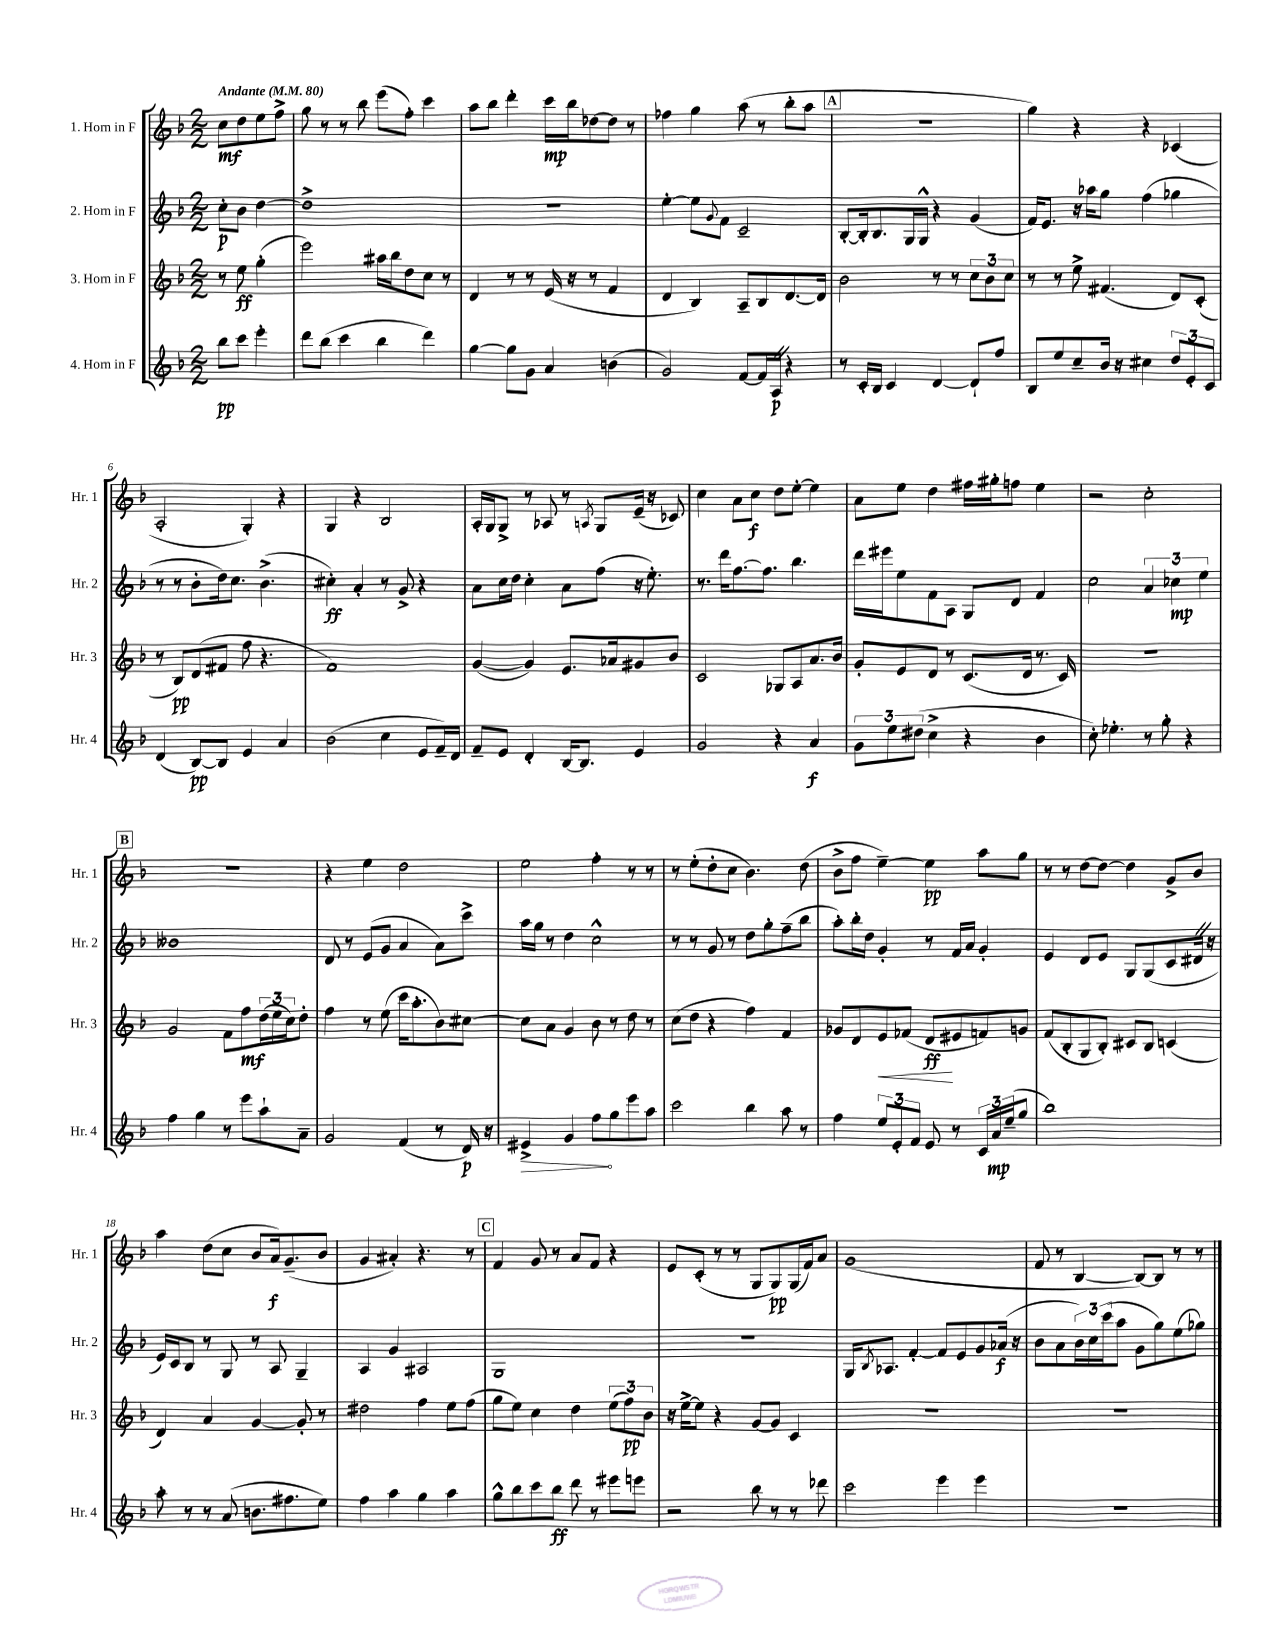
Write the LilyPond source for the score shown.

<<
\new StaffGroup <<
\new Staff = "s0" \with { instrumentName = "1. Horn in F" shortInstrumentName = "Hr. 1" } {
    \clef treble \key f \major \numericTimeSignature \time 2/2 \partial 2 \tempo "Andante" 4 = 80
    c''8\mf d''8 e''8 f''8-> |
    g''8 r8 r8 bes''8 e'''8( f''8-.) c'''4 |
    a''8 bes''8 d'''4-. c'''16\mp bes''16 des''8~ des''8 r8 |
    fes''4 g''4 a''8( r8 bes''8-. a''8 |
    \mark \markup { \box "A" } R1 |
    g''4) r4 r4 ces'4( |
    a2-. g4-.) r4 |
    g4 r4 bes2 |
    a16-. g16 g8-> r8 aes8 r8 \acciaccatura { a8 } g8 e'16--( r16 ces'8) |
    c''4 a'8 c''8\f d''8 e''8~-. e''4 |
    a'8 e''8 d''4 fis''16 gis''16-. f''8 e''4 |
    r2 c''2-. |
    \mark \markup { \box "B" } r1 |
    r4 e''4 d''2 |
    e''2 f''4-. r8 r8 |
    r8 e''8-.( d''8-. c''8 bes'4.) d''8( |
    bes'8-> f''8 e''4~--) e''4\pp a''8 g''8 |
    r8 r8 d''8~ d''8~ d''4 g'8-> bes'8 |
    a''4 d''8( c''8 bes'8 a'16\f) g'8.--( bes'8 |
    g'4 ais'4-.) r4. r8 |
    \mark \markup { \box "C" } f'4 g'8 r8 a'8 f'8 r4 |
    e'8 c'8-.( r8 r8 g8 g8\pp) g16( f'16) a'8 |
    g'1( |
    f'8 r8 bes4~ bes8~) bes8 r8 r8 \bar "|." |
}
\new Staff = "s1" \with { instrumentName = "2. Horn in F" shortInstrumentName = "Hr. 2" } {
    \clef treble \key f \major \numericTimeSignature \time 2/2 \partial 2
    c''8-.\p bes'8 d''4~ |
    d''1-> |
    R1 |
    e''4~-. e''8 \appoggiatura { g'8 } f'8 c'2-- |
    \mark \markup { \box "A" } bes8~-. bes16-. bes8. g16 g16-^ r4 g'4( |
    f'16) e'8. r16 aes''16 g''8 f''4( ges''4 |
    r8 r8 bes'8-. d''16) c''8. bes'4.->( |
    cis''4-.\ff) a'4-. r8 g'8-> r4 |
    a'8 c''16 d''16 c''4-. a'8 f''8( r16 e''8.-.) |
    r8. d'''16 f''8.~ f''8. bes''4. |
    d'''16 eis'''16 e''8 f'8 a8 g8 d'8 f'4 |
    c''2 \tuplet 3/2 { a'4 ces''4\mp e''4 } |
    \mark \markup { \box "B" } beses'1 |
    d'8 r8 e'8( g'8 a'4 a'8) c'''8-> |
    a''16 g''16 r8 d''4 c''2-^ |
    r8 r8 g'8 r8 d''8 g''8-. f''8--( bes''8 |
    a''8-.) bes''16-. d''16 g'4-. r8 f'16 a'16 g'4-. |
    e'4 d'8 e'8 g8 g8( c'8 dis'16 \once \override BreathingSign.text = \markup { \musicglyph "scripts.caesura.straight" } \breathe r16 |
    e'16) c'16 bes8 r8 g8 r8 a8 g4-- |
    a4 g'4 ais2 |
    \mark \markup { \box "C" } g1 |
    R1 |
    g16 \acciaccatura { bes8 } aes8. f'4~-. f'8 e'8 g'8 aes'16\f( r16 |
    bes'8 a'8 \tuplet 3/2 { bes'16) c''16 c'''16( } a''8 g'8 g''8) e''8( ges''8) \bar "|." |
}
\new Staff = "s2" \with { instrumentName = "3. Horn in F" shortInstrumentName = "Hr. 3" } {
    \clef treble \key f \major \numericTimeSignature \time 2/2 \partial 2
    r8 e''8\ff g''4-.( |
    e'''2) ais''16 bes''16 d''8 c''8 r8 |
    d'4 r8 r8 e'16( r16 r8 f'4 |
    d'4 bes4) a8-- bes8 d'8.~ d'16 |
    \mark \markup { \box "A" } bes'2 r8 r8 \tuplet 3/2 { c''8 bes'8 c''8 } |
    r8 r8 e''8-> fis'4.( d'8) c'8-.( |
    r8 bes8\pp) d'8( fis'8 f''8 r4. |
    f'1) |
    g'4~( g'4) e'8. aes'16 gis'8 bes'8 |
    c'2 ges8 a8 a'8. bes'16 |
    g'8-. e'8 d'8 r8 c'8.( d'16 r8. c'16) |
    R1 |
    \mark \markup { \box "B" } g'2 f'8 f''8\mf \tuplet 3/2 { d''16( e''16 c''16) } d''8-. |
    f''4 r8 e''8( c'''16 a''8.-. bes'8) cis''8~ |
    cis''8 a'8 g'4 bes'8 r8 d''8 r8 |
    c''8( d''8 r4 f''4) f'4 |
    ges'8 d'8 e'8\< fes'8( d'8\ff\! eis'8 f'8) g'8 |
    f'8( bes8-. g8 bes8-.) cis'8 bes8 c'4( |
    d'4) a'4 g'4~ g'8-. r8 |
    dis''2 f''4 e''8 f''8( |
    \mark \markup { \box "C" } g''8 e''8) c''4 d''4 \tuplet 3/2 { e''8( f''8\pp) bes'8 } |
    r16 e''16~-> e''8 r4 g'8~ g'8 c'4 |
    R1 |
    R1 \bar "|." |
}
\new Staff = "s3" \with { instrumentName = "4. Horn in F" shortInstrumentName = "Hr. 4" } {
    \clef treble \key f \major \numericTimeSignature \time 2/2 \partial 2
    bes''8\pp c'''8 e'''4-. |
    d'''8 bes''8( c'''4 bes''4 d'''4) |
    g''4~ g''8 g'8 a'4 b'4( |
    g'2) f'8~ f'16 a16\p \once \override BreathingSign.text = \markup { \musicglyph "scripts.caesura.straight" } \breathe r4 |
    \mark \markup { \box "A" } r8 c'16-. bes16 c'4 d'4~ d'8-! f''8 |
    bes8 e''8 c''8-- bes'16 r16 cis''4 \tuplet 3/2 { d''8 e'8-. c'8 } |
    d'4( bes8~\pp) bes8 e'4 a'4 |
    bes'2( c''4 e'8 f'16--) d'16 |
    f'8-- e'8 d'4-. bes16~ bes8. e'4 |
    g'2 r4 a'4\f |
    \tuplet 3/2 { g'8 e''8 dis''8( } c''4-> r4 bes'4 |
    c''8-.) ees''4.-. r8 g''8-. r4 |
    \mark \markup { \box "B" } f''4 g''4 r8 e'''8 a''8-! a'8-- |
    g'2 f'4( r8 d'16\p) r16 |
    \once \override Hairpin.circled-tip = ##t eis'4->\> g'4 f''8\! g''8 e'''8 a''8 |
    c'''2 bes''4 a''8 r8 |
    f''4 \tuplet 3/2 { e''8 e'8-. f'8 } e'8 r8 \tuplet 3/2 { c'16 a'16\mp e''16--( } g''8 |
    bes''1) |
    a''8-. r8 r8 a'8( b'8. fis''8. e''8) |
    f''4 a''4 g''4 a''4 |
    \mark \markup { \box "C" } g''8-^ bes''8 c'''8 bes''8\ff d'''8 r8 eis'''8 e'''8 |
    r2 bes''8 r8 r8 des'''8 |
    c'''2 e'''4 e'''4 |
    r1 \bar "|." |
}
>>
>>
